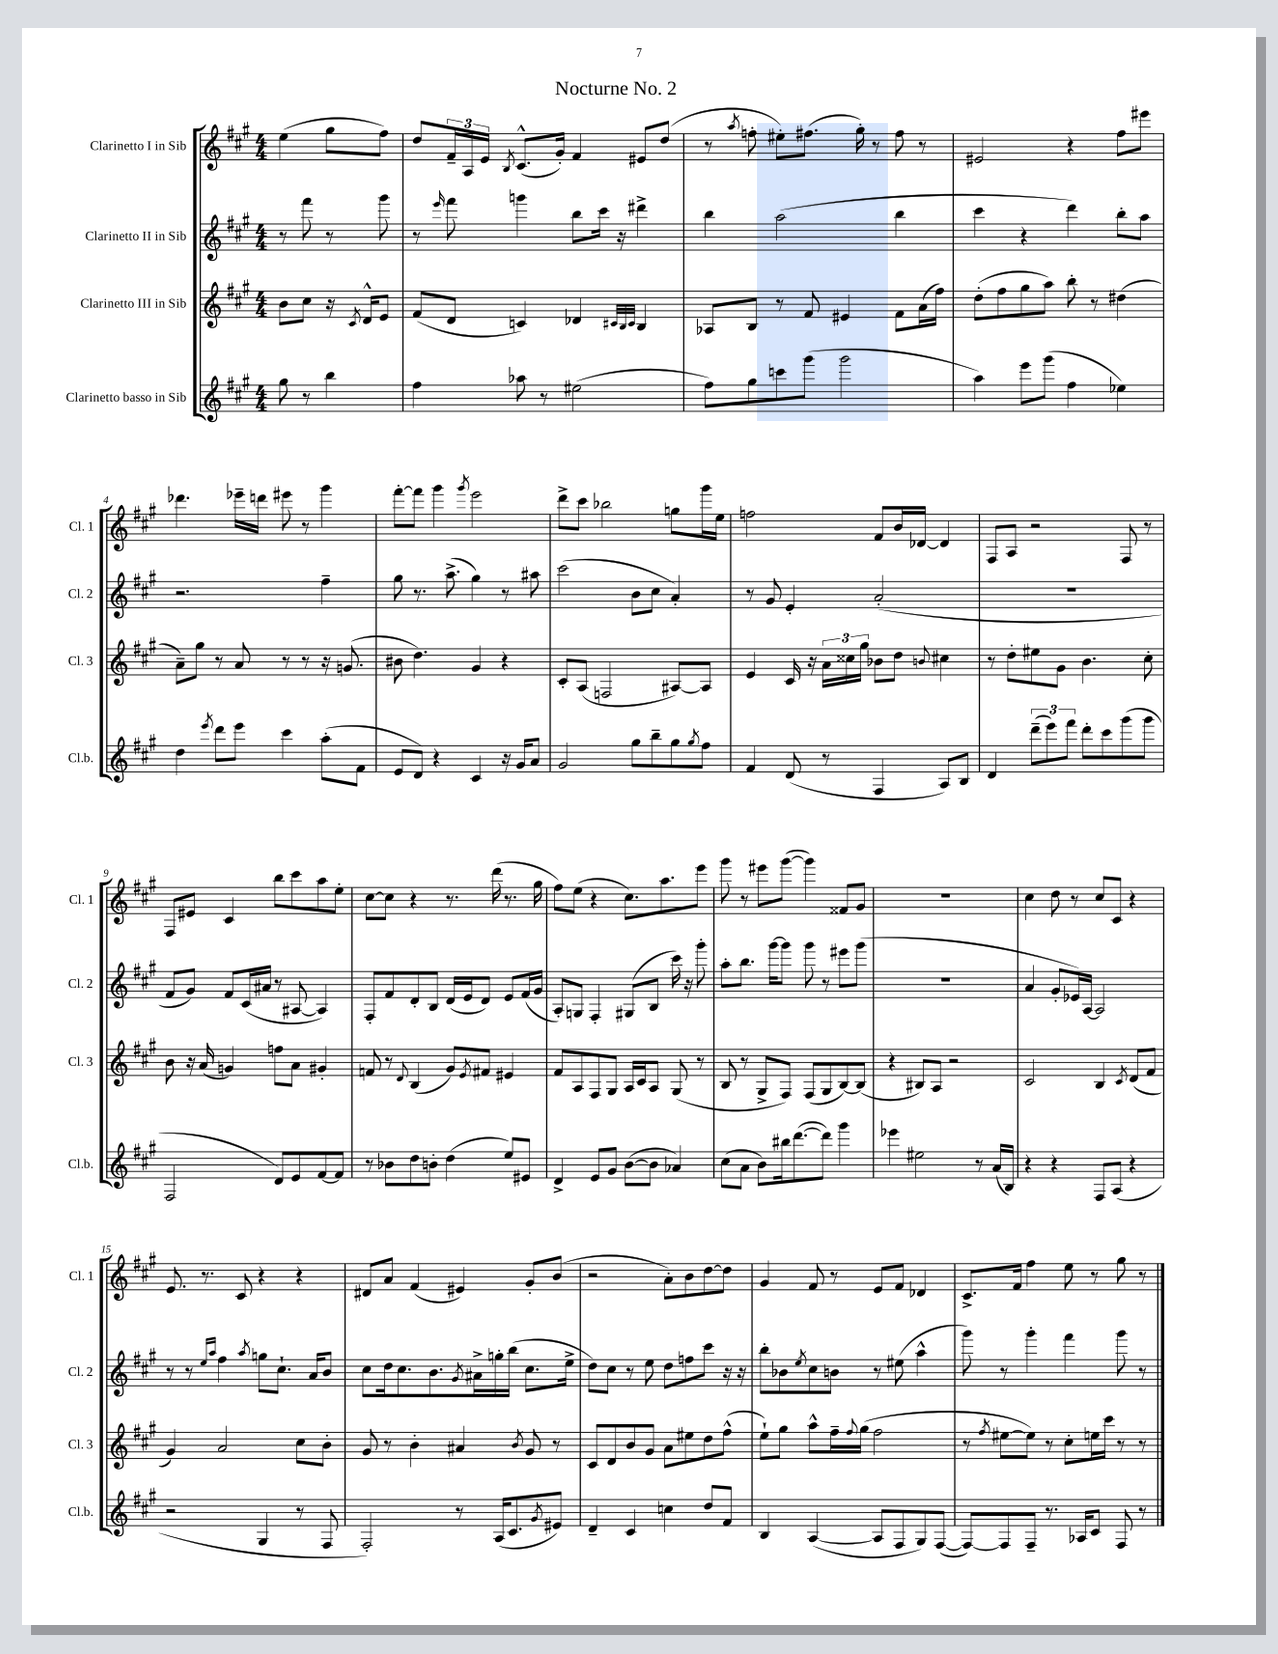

**kern	**kern	**kern	**kern
*staff4	*staff3	*staff2	*staff1
*clefG2	*clefG2	*clefG2	*clefG2
*k[f#c#g#]	*k[f#c#g#]	*k[f#c#g#]	*k[f#c#g#]
*M4/4	*M4/4	*M4/4	*M4/4
8gg#	8b	8r	(4ee
8r	8cc#	8fff#	.
4bb	16r	8r	8gg#
.	8qc#	.	.
.	16d^^	.	.
.	8e	8ggg#	8ff#)
=	=	=	=
4ff#	(8f#	8r	8dd
.	.	16qqeee	.
.	8d	8fff#	24f#~
.	.	.	24A
.	.	.	24e
.	.	.	8qB
8aa-	4c)	4ggg	(8.c#^^
8r	.	.	.
.	.	.	16g#')
(2ee#	4d-	8bb	4f#
.	.	16ccc#	.
.	.	16r	.
.	32qqc#	.	.
.	32qqB	.	.
.	32qqc#	.	.
.	4B	4ddd#^	8e#
.	.	.	(8dd
=	=	=	=
8ff#)	8A-	4bb	8r
.	.	.	8qaa
8gg#	8B	.	8ff'
8ccc	8r	(2aa	8ee#')
(8ggg#	8f#	.	(8.ff#
2ggg#	4e#	.	.
.	.	.	16gg#')
.	.	.	8r
.	8f#	4bb	8ff#
.	(16a	.	8r
.	16ff#)	.	.
=	=	=	=
4aa)	(8dd'	4ccc#	2e#
.	8ff#	.	.
8eee	8gg#	4r	.
(8ggg#	8aa)	.	.
4ff#	8bb'	4ddd)	4r
.	8r	.	.
4ee-)	(4dd#	8bb'	8ff#
.	.	8aa	8eee#
=	=	=	=
4dd	8a~)	2.r	4.ddd-
.	8gg#	.	.
8qeee	.	.	.
8ddd	8r	.	.
8eee	8a	.	16eee-~
.	.	.	16ddd
4ccc#	8r	.	8eee#
.	8r	.	8r
(8aa'	16r	4ff#~	4ggg#
.	(8.g	.	.
8f#	.	.	.
=	=	=	=
8e	8b#	8gg#	[8fff#'
8d)	4.dd)	8.r	8fff#]
4r	.	.	4ggg#
.	.	(8.aa^	.
.	.	.	8qggg#
4c#	4g#	4gg#)	2eee
16r	4r	8r	.
16g#	.	.	.
8a	.	8aa#	.
=	=	=	=
2g#	8c#'	(2ccc#	8ddd^
.	(8A	.	8ccc#
.	2F	.	2bb-
8gg#	.	8b	.
8bb~	.	8cc#	.
8gg#	[8A#)	4a')	8gg
8qgg#	.	.	.
8ff#	8A#]	.	16ggg#
.	.	.	16ee
=	=	=	=
4f#	4e	8r	2ff
.	.	8g#	.
(8d	16c#	4e'	.
.	16r	.	.
8r	24a	.	.
.	24cc##	.	.
.	24gg#	.	.
4F#	8b-	(2a'	8f#
.	8dd	.	16b
.	.	.	[16d-
.	8qqb	.	.
8A)	4cc#	.	4d-]
8B	.	.	.
=	=	=	=
4d	8r	1r	8F#
.	8dd'	.	8A
(12ddd~	8ee#	.	2r
12eee)	.	.	.
.	8g#	.	.
12fff#	.	.	.
8ddd'	4.b	.	.
8ccc#	.	.	.
(8ggg#	.	.	8F#
8ggg#	8cc#'	.	8r
=	=	=	=
2F#	8b	8f#	8F#
.	16r	8g#)	8e#
.	(16a	.	.
.	4g)	8f#	4c#
.	.	(16c#	.
.	.	16a#	.
8d)	8ff	8r	8bb
8e	8a	[8A#	8ccc#
[8f#	4g#'	4A#])	8aa
8f#]	.	.	8ee'
=	=	=	=
8r	8f	8F#'	[8cc#
8b-	8r	8f#	8cc#]
.	8qqd	.	.
8dd	(4B	8d'	4r
8b'	.	8B	.
(4dd	8g#)	(16d	8.r
.	.	16e	.
.	8qe	.	.
.	8f#	8d)	.
.	.	.	(16ddd
8ee)	4e#	8e	8.r
8e#	.	(16f#	.
.	.	16g#	16gg#
=	=	=	=
4d^	8f#	8A')	8ff#)
.	8A	8G	(8ee
8e	8F#	4F#'	4r
8g#	8G#	.	.
([8b	16A	(8G#	8.cc#)
.	16c#	.	.
8b]	8A	8B	.
.	.	.	8.aa
4a-)	(8G#	16ccc#)	.
.	.	16r	.
.	8r	8ggg#'	8eee
=	=	=	=
(8cc#	8B	8aa'	8ggg#
8a	8r	8.bb	8r
8b)	8G#^	.	8eee#
.	.	[16ggg#	.
16bb#	8F#)	8ggg#]	([8ggg#
([8.ddd	.	.	.
.	(8F#	8ggg#	4ggg#])
8ddd])	8G#	8r	.
4ggg#	[8B)	8eee#	8f##
.	(8B]	(8ggg#	8g#
=	=	=	=
4eee-	4r	1r	1r
2ee#	8B#)	.	.
.	8A	.	.
.	2r	.	.
8r	.	.	.
(16a	.	.	.
16B)	.	.	.
=	=	=	=
4r	2c#	4a	4cc#
4r	.	8g#'	8dd
.	.	16e-)	8r
.	.	[16A	.
8F#	4B	2A]	8cc#
(8A	.	.	8c#
.	8qc#	.	.
4r	(8d	.	4r
.	8f#	.	.
=	=	=	=
2r	4g#)	8r	8.e
.	.	8r	.
.	.	.	8.r
.	.	16qqee	.
.	.	16qqaa	.
.	2a	4ff#	.
.	.	.	8c#
.	.	8qaa	.
4G#	.	8gg	4r
.	.	8.cc#`	.
8r	8cc#	.	4r
.	.	16a	.
8F#	8b'	8b	.
=	=	=	=
2F#')	8g#	8cc#	8d#
.	8r	16dd	8a
.	.	8.cc#	.
.	4b'	.	(4f#
.	.	8.b	.
8r	4a#	.	4e#)
.	.	8qg#	.
.	.	16a#^	.
(16A	.	16gg'	.
8.c#	.	(16bb	.
.	8qb	.	.
.	8g#	8.cc#	8g#'
8qg#	.	.	.
8e#)	8r	.	(8b
.	.	16ee^	.
=	=	=	=
4d~	8c#	8dd)	2r
.	8d	8cc#	.
4c#	8b	8r	.
.	8g#	8ee	.
4cc	8a	8dd	8a')
.	8ee#	8ff	8b
8dd	8dd	8ccc#	[8dd
8f#	(8ff#^^	16r	8dd]
.	.	16r	.
=	=	=	=
4B	8ee`)	8bb'	4g#
.	8gg#	8b-	.
.	.	8qee	.
([4A	8aa^^	8cc#	8f#
.	16ff#~	8b	8r
.	8qqff#	.	.
.	(16gg#	.	.
8A]	2ff#	8r	8e
8F#	.	(8ee#	8f#
8G#)	.	4aa^^	4d-
([8F#	.	.	.
=	=	=	=
8F#_)	8r	8ggg#)	8.c#^
.	8qff#	.	.
8F#]	[8ee#	8r	.
.	.	.	16f#
8F#~	8ee#])	4ggg#'	4ff#
8.r	8r	.	.
.	8cc#'	4fff#	8ee
16A-	.	.	.
8c#	16ee	.	8r
.	16ccc#	.	.
8F#	8r	8ggg#	8gg#
8r	8r	8r	8r
==	==	==	==
*-	*-	*-	*-
